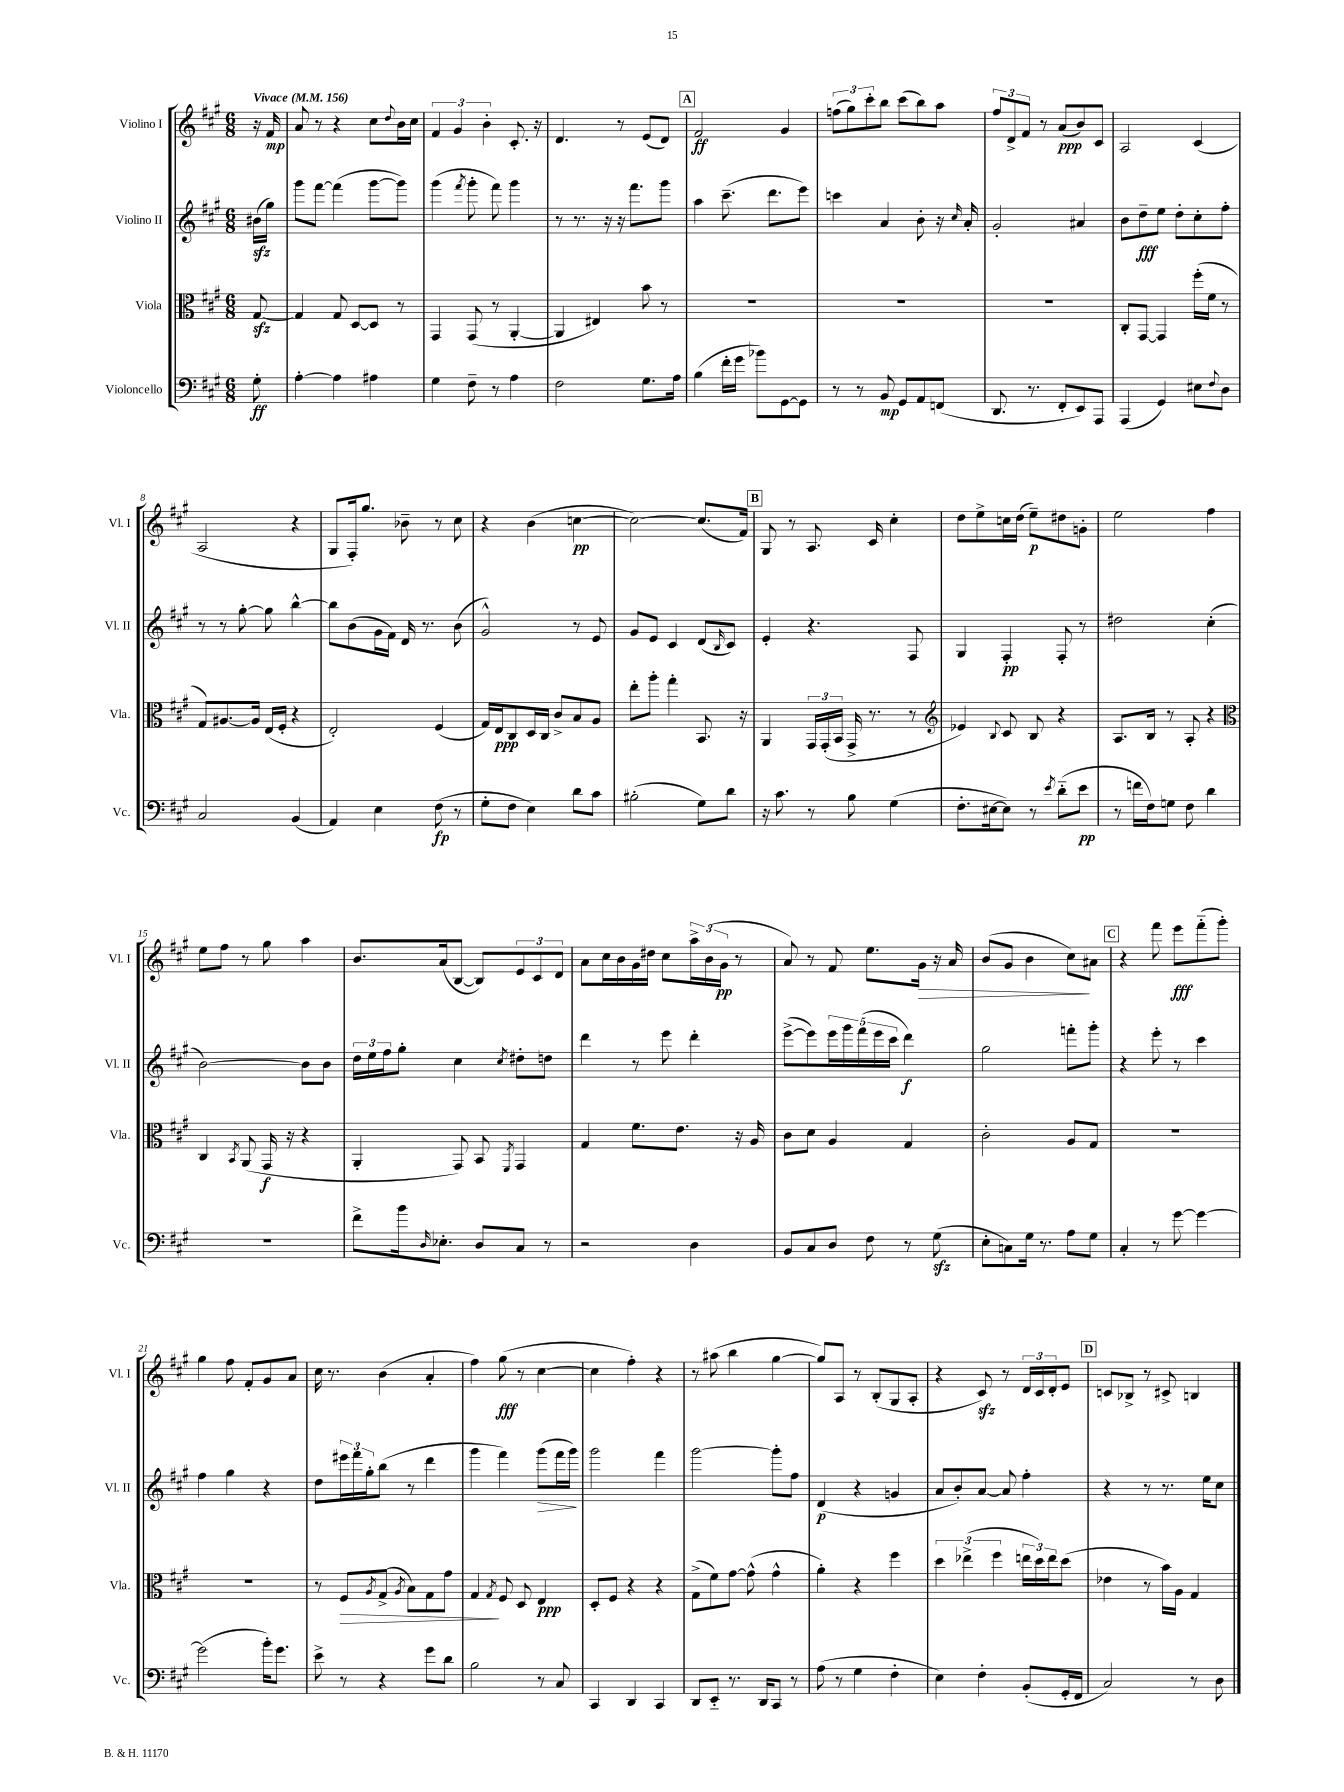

**kern	**kern	**kern	**kern
*staff4	*staff3	*staff2	*staff1
*clefF4	*clefC3	*clefG2	*clefG2
*k[f#c#g#]	*k[f#c#g#]	*k[f#c#g#]	*k[f#c#g#]
*M6/8	*M6/8	*M6/8	*M6/8
*MM156	*MM156	*MM156	*MM156
8G#'	[8G#	(16b#	16r
.	.	16gg#)	16f#
=	=	=	=
[4A'	4G#]	8ggg#	8a
.	.	[8fff#	8r
4A]	8G#	(4fff#]	4r
.	[8D	.	.
4A#	8D]	[8ggg#	8cc#
.	.	.	8qqdd
.	8r	8ggg#])	16b
.	.	.	16cc#
=	=	=	=
4G#	4GG#	(4ggg#	6f#
.	.	.	6g#
.	.	8qfff#	.
8F#~	(8GG#	8ggg#'	.
.	.	.	6b'
8r	8r	8fff#)	.
4A	[4AA'	4ggg#	8.c#'
.	.	.	16r
=	=	=	=
2F#	4AA]	8r	4.d
.	.	8.r	.
.	4E#)	.	.
.	.	16r	.
.	.	16r	8r
.	.	8.fff#	.
8.G#	8b	.	(8e
.	8r	8ggg#	8d)
16A	.	.	.
=	=	=	=
(4B	2.r	4aa	2f#
16f#'	.	(8.ccc#~	.
16g#	.	.	.
8b-)	.	.	.
.	.	8.ddd	.
[8GG#	.	.	4g#
8GG#]	.	8eee)	.
=	=	=	=
8r	2.r	4ccc	(12ff
.	.	.	12gg#)
8r	.	.	.
.	.	.	12ccc#'
8BB	.	4a	8bb
8GG#	.	.	(8ccc#
8AA	.	8b'	8bb)
(8FF	.	16r	8aa
.	.	16qqcc#	.
.	.	16a'	.
=	=	=	=
8.DD	2.r	2g#'	12ff#
.	.	.	12d^
.	.	.	12f#
8.r	.	.	.
.	.	.	8r
8FF#'	.	.	(8a
8EE)	.	4a#	8b)
8AAA	.	.	8c#
=	=	=	=
(4AAA	8C#'	8b	2A
.	[8GG#	8dd~	.
4GG#)	4GG#]	8ee	.
.	.	8dd'	.
8E#	(16ff#'	8cc#'	(4c#
.	16f#	.	.
8qqF#	.	.	.
8D	8r	8ff#'	.
=	=	=	=
2C#	8G#)	8r	2A
.	[8.A#	8r	.
.	.	[8gg#'	.
.	16A#]	.	.
.	(16E	8gg#]	.
.	16F#'	.	.
(4BB	4r	[4bb^^	4r
=	=	=	=
4AA)	2E')	8bb]	8G#
.	.	(8b	16F#')
.	.	.	8.gg#
4E	.	16g#	.
.	.	16f#)	.
.	.	16d	8b-~
.	.	8.r	.
(8F#	(4F#	.	8r
8r	.	(8b	8cc#
=	=	=	=
8G#'	16G#)	2g#^^)	4r
.	16E	.	.
8F#	8C#	.	.
4E)	16D	.	(4b
.	16C#	.	.
.	8c#^	.	.
8d	8B	8r	[4cc
8c#	8A	8e	.
=	=	=	=
(2B#'	8ee'	8g#	2cc_)
.	8aa'	8e	.
.	4gg#'	4c#	.
8G#)	8.BB	(8d	(8.cc]
.	.	16qqB	.
8d	.	8c#)	.
.	16r	.	16f#)
=	=	=	=
16r	4AA	4e'	8G#
8.c#	.	.	.
.	.	.	8r
8r	24GG#	4.r	8.A
.	(24GG#'	.	.
.	24BB	.	.
8B	16GG#^	.	.
.	8.r	.	16c#
(4G#	.	.	4cc#'
.	8r	8F#	.
=	=	=	=
*	*clefG2	*	*
8.F#'	4e-)	4G#	8dd
.	.	.	8ee^
[16E#	.	.	.
.	8qqB	.	.
8E#])	8c#	4F#'	16cc
.	.	.	(16dd
8r	8B	.	8ee~)
8qe	.	.	.
(8d'~	4r	8F#'	8dd#
8e	.	8r	8g'
=	=	=	=
8r	8.A	2dd#	2ee
16f	.	.	.
16F#)	16B	.	.
8G	8r	.	.
8F#	8A'	.	.
4d	4r	(4cc#'	4ff#
=	=	=	=
*	*clefC3	*	*
2.r	4C#	[2b)	8ee
.	.	.	8ff#
.	8qBB	.	.
.	(8AA	.	8r
.	16GG#	.	8gg#
.	16r	.	.
.	4r	8b]	4aa
.	.	8b	.
=	=	=	=
8f#^	4AA'	24dd	8.b
.	.	24ee	.
.	.	24ff#	.
16b	.	8gg#'	.
16qqD	.	.	.
8.E-'	.	.	(16a
.	8GG#)	4cc#	[8B
8D	8BB	.	8B])
.	8qFF#	8qcc#	.
8C#	4GG#	8dd#'	12e
.	.	.	12c#
8r	.	8dd	.
.	.	.	12d
=	=	=	=
2r	4G#	4ddd	8a
.	.	.	16cc#
.	.	.	16b
.	8.f#	8r	16g#
.	.	.	16dd#
.	.	8eee	8cc#
.	8.e	.	.
4D	.	4ddd'	24aa^
.	.	.	(24b
.	.	.	24g#
.	16r	.	8r
.	16A	.	.
=	=	=	=
8BB	8c#	([8eee^	8a)
8C#	8d	8eee])	8r
8D	4A	20eee	8f#
.	.	20ggg#	.
.	.	(20fff#	.
8F#	.	.	8.ee
.	.	20eee	.
.	.	20ccc#	.
8r	4G#	4ddd)	.
.	.	.	16g#
(8G#	.	.	16r
.	.	.	16a
=	=	=	=
8E'	2c#'	2gg#	(8b
8C)	.	.	8g#
16G#	.	.	4b
8.r	.	.	.
8A	8A	8fff'	8cc#)
8G#	8G#	8ggg#'	8a#
=	=	=	=
4C#'	2.r	4r	4r
8r	.	8eee'	8fff#
[8g#	.	8r	8eee
4g#_	.	4ccc#	(8fff#'~
.	.	.	8ggg#')
=	=	=	=
(2g#]	2.r	4ff#	4gg#
.	.	4gg#	8ff#
.	.	.	8f#'
16b')	.	4r	8g#
8.g#	.	.	.
.	.	.	8a
=	=	=	=
8e^	8r	8dd	16cc#
.	.	.	8.r
8r	8F#	24eee#	.
.	.	24fff#	.
.	.	24gg#'	.
.	8qA	.	.
4r	(8G#^	(8bb	(4b
.	8qA	.	.
.	8B)	8r	.
8g#	8G#	4ddd	4a'
8d	8g#	.	.
=	=	=	=
2B	4G#	4ggg#	4ff#)
.	8qG#	.	.
.	8F#	4fff#)	(8gg#
.	8D	.	8r
8r	4E	(8ggg#	[4cc#
8C#	.	16fff#	.
.	.	16ggg#)	.
=	=	=	=
4CC#	8D'	2ggg#	4cc#]
.	8F#	.	.
4DD	4r	.	4ff#')
4CC#	4r	4fff#	4r
=	=	=	=
8DD	(8G#^	[2ggg#	8r
8EE'~	8f#)	.	(8aa#
8.r	[8g#	.	4bb
.	(8g#^^]	.	.
16DD	.	.	.
8CC#	4g#^^	8ggg#']	[4gg#
8r	.	8ff#	.
=	=	=	=
(8A	4a')	(4d	8gg#])
8r	.	.	8A
4G#	4r	4r	8r
.	.	.	(8B'
4F#'	4ff#	4g	8G#
.	.	.	8A'
=	=	=	=
4E)	6dd	8a	4r
.	.	8b')	.
.	(6ee-^	.	.
4F#'	.	[8a	8c#)
.	6ff#	.	.
.	.	8a]	8r
(8BB'	24ee	4ff#'	24d
.	24dd)	.	24c#
.	24ee	.	24d'
16GG#'	(8dd	.	8e
16FF#	.	.	.
=	=	=	=
2C#)	4e-	4r	8c
.	.	.	8B-^
.	8r	8r	8r
.	16b)	8.r	8c#^
.	16A	.	.
8r	4G#	.	4B
.	.	16ee	.
8D	.	8cc#	.
==	==	==	==
*-	*-	*-	*-
